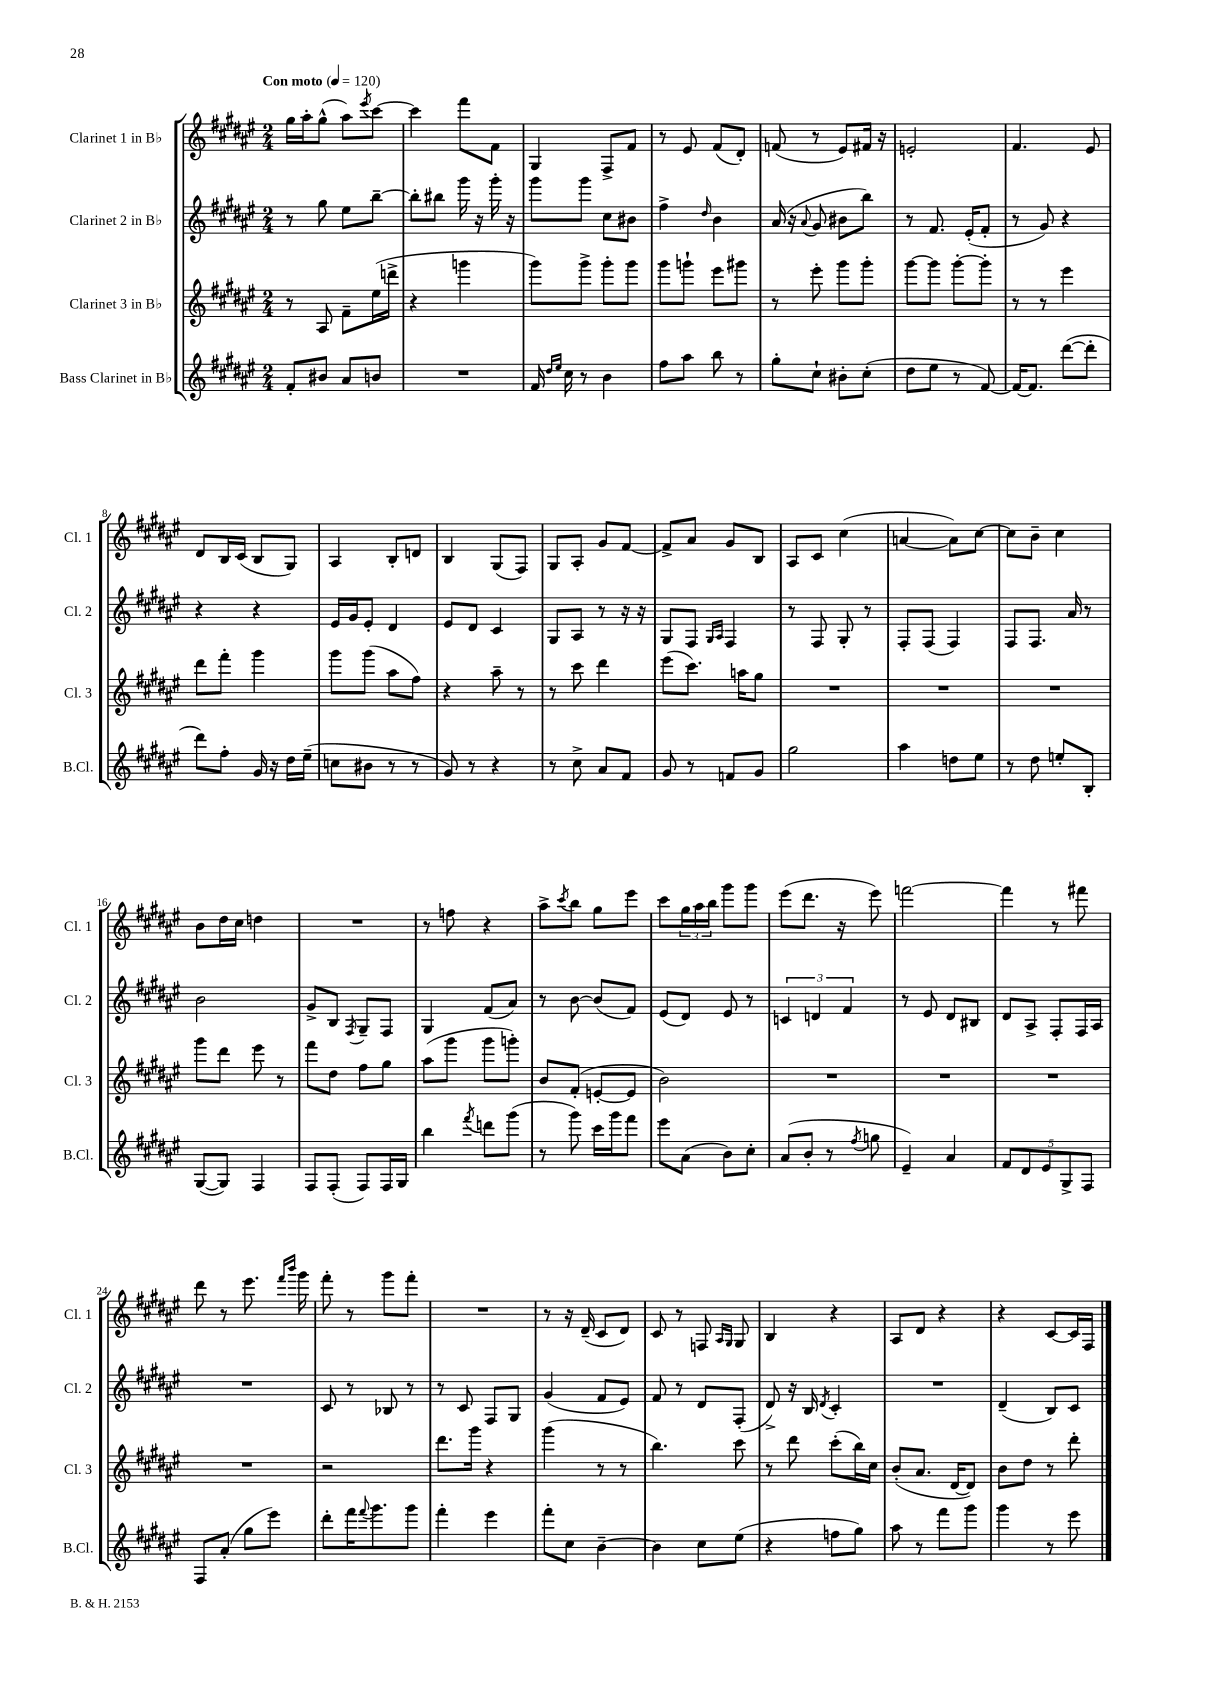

**kern	**kern	**kern	**kern
*staff4	*staff3	*staff2	*staff1
*clefG2	*clefG2	*clefG2	*clefG2
*k[f#c#g#d#a#e#]	*k[f#c#g#d#a#e#]	*k[f#c#g#d#a#e#]	*k[f#c#g#d#a#e#]
*M2/4	*M2/4	*M2/4	*M2/4
*MM120	*MM120	*MM120	*MM120
8f#'/L	8r	8r	16gg#\LL
.	.	.	16aa#'\J
8b#/J	8A#/	8gg#\	(8gg#^^\J
8a#/L	8f#~\L	8ee#\L	8aa#\L)
.	.	.	8qeee#/
8b/J	(16ee#\L	[8bb~\J	[8ccc#\J
.	16ddd^\JJ	.	.
=	=	=	=
2r	4r	8bb'\]L	4ccc#\]
.	.	8bb#\J	.
.	4ggg\	16ggg#\	8fff#\L
.	.	16r	.
.	.	16ggg#'\	8f#\J
.	.	16r	.
=	=	=	=
16f#/	8ggg#\L)	8ggg#\L	4G#/
16qqdd#/LL	.	.	.
16qqee#/JJ	.	.	.
16cc#\	.	.	.
8r	8ggg#^\J	8ggg#\J	.
4b\	8ggg#'\L	8cc#\L	8F#^/L
.	8ggg#\J	8b#\J	8f#/J
=	=	=	=
8ff#\L	8ggg#\L	4ff#^\	8r
8aa#\J	8ggg`\J	.	8e#/
.	.	16qqdd#/	.
8bb\	8eee#\L	4b\	(8f#/L
8r	8ggg#\J	.	8d#'/J)
=	=	=	=
8gg#'\L	8r	(16a#/	(8f/
.	.	16r	.
.	.	8qqa#/	.
8cc#`\J	8eee#'\	8g#/	8r
8b#'\L	8ggg#\L	8b#\L	8e#/L)
(8cc#'\J	8ggg#'\J	8bb\J)	16f#/Jk
.	.	.	16r
=	=	=	=
8dd#\L	[8ggg#\L	8r	2e'/
8ee#\J	8ggg#\]J	8.f#/	.
8r	[8ggg#'\L	.	.
.	.	(16e#'/LK	.
[8f#/)	8ggg#'\]J	8f#'/J	.
=	=	=	=
16f#/_LK	8r	8r	4.f#/
8.f#/]J	.	.	.
.	8r	8g#/)	.
([8ddd#\L	4eee#\	4r	.
8ddd#'\]J	.	.	8e#/
=	=	=	=
8ddd#\L)	8ddd#\L	4r	8d#/L
8ff#'\J	8fff#'\J	.	16B/L
.	.	.	(16c#/JJ
16g#/	4ggg#\	4r	8B/L
16r	.	.	.
16dd#\LL	.	.	8G#/J)
(16ee#~\JJ	.	.	.
=	=	=	=
8cc\L	8ggg#\L	16e#/LL	4A#/
.	.	16g#/J	.
8b#\J	(8ggg#\J	8e#'/J	.
8r	8aa#\L	4d#/	8B'/L
8r	8ff#\J)	.	8d/J
=	=	=	=
8g#/)	4r	8e#/L	4B/
8r	.	8d#/J	.
4r	8aa#~\	4c#/	(8G#/L
.	8r	.	8F#/J)
=	=	=	=
8r	8r	8G#/L	8G#/L
8cc#^\	8ccc#\	8A#/J	8A#'/J
8a#/L	4ddd#\	8r	8g#/L
8f#/J	.	16r	[8f#/J
.	.	16r	.
=	=	=	=
8g#/	(8eee#\L	8G#/L	8f#^/]L
8r	8.ccc#\J)	8F#/J	8a#/J
.	.	16qqG#/LL	.
.	.	16qqA#/JJ	.
8f/L	.	4F#/	8g#/L
.	16aa\LK	.	.
8g#/J	8gg#\J	.	8B/J
=	=	=	=
2gg#\	2r	8r	8A#/L
.	.	8F#/	8c#/J
.	.	8G#'/	(4cc#\
.	.	8r	.
=	=	=	=
4aa#\	2r	8F#'/L	[4a/
.	.	(8F#/J	.
8dd\L	.	4F#/)	8a\]L)
8ee#\J	.	.	[8cc#\J
=	=	=	=
8r	2r	8F#/L	8cc#\]L
8dd#\	.	8.F#/J	8b~\J
8ee'/L	.	.	4cc#\
.	.	16a#/	.
8B'/J	.	8r	.
=	=	=	=
([8G#/L	8ggg#\L	2b\	8b\L
8G#/]J)	8ddd#\J	.	16dd#\L
.	.	.	16cc#\JJ
4F#/	8eee#\	.	4dd\
.	8r	.	.
=	=	=	=
8F#/L	8fff#\L	8g#^/L	2r
(8F#'/J	8dd#\J	8B/J	.
.	.	8qF#/	.
8F#/L)	8ff#\L	8G#~/L	.
16F#/L	8gg#\J	8F#/J	.
16G#/JJ	.	.	.
=	=	=	=
4bb\	(8aa#\L	4G#/	8r
.	8ggg#\J	.	8ff\
8qfff#/	.	.	.
8ddd\L	8ggg#\L	(8f#/L	4r
(8ggg#\J	8ggg'\J)	8a#/J)	.
=	=	=	=
8r	8b/L	8r	8aa#^\L
.	.	.	8qccc#/
8ggg#\)	(8f#'/J	[8b\	8bb\J
16ccc#\LL	[8e'/L	(8b/]L	8gg#\L
16ggg#\J	.	.	.
8fff#\J	8e/]J	8f#/J)	8eee#\J
=	=	=	=
8eee#\L	2b\)	(8e#/L	8ccc#\L
(8a#\J	.	8d#/J)	24gg#\L
.	.	.	24aa#\
.	.	.	24bb\JJ
8b\L)	.	8e#/	8ggg#\L
8cc#'\J	.	8r	8ggg#\J
=	=	=	=
(8a#/L	2r	6c/	(8eee#\L
8b'/J	.	.	8.ddd#\J
.	.	6d/	.
8r	.	.	.
.	.	.	16r
.	.	6f#/	.
8qff#/	.	.	.
8gg\	.	.	8eee#\)
=	=	=	=
4e#~/)	2r	8r	[2fff\
.	.	8e#/	.
4a#/	.	8d#/L	.
.	.	8B#/J	.
=	=	=	=
10f#/L	2r	8d#/L	4fff\]
10d#/	.	.	.
.	.	8A#^/J	.
10e#/	.	.	.
.	.	8F#'/L	8r
10G#^/	.	.	.
.	.	16F#/L	8fff#\
10F#/J	.	.	.
.	.	16A#/JJ	.
=	=	=	=
8F#/L	2r	2r	8ddd#\
(8a#'/J	.	.	8r
8gg#\L	.	.	8.eee#\
8eee#\J)	.	.	.
.	.	.	16qqfff#/LL
.	.	.	16qqbbb/JJ
.	.	.	16ggg#\
=	=	=	=
8ddd#'\L	2r	8c#/	8fff#'\
16fff#\K	.	8r	8r
8qqfff#/	.	.	.
8.ggg#\	.	.	.
.	.	8B-/	8ggg#\L
8ggg#\J	.	8r	8fff#'\J
=	=	=	=
4fff#'\	8.ddd#\L	8r	2r
.	.	8c#/	.
.	16ggg#\Jk	.	.
4eee#\	4r	8F#/L	.
.	.	8G#/J	.
=	=	=	=
8fff#'\L	(4ggg#\	(4g#/	8r
8cc#\J	.	.	16r
.	.	.	(16d#~/
[4b~\	8r	8f#/L	8c#/L
.	8r	8e#/J)	8d#/J)
=	=	=	=
4b\]	4.bb\)	8f#/	8c#/
.	.	8r	8r
8cc#\L	.	8d#/L	8F/
.	.	.	16qqA#/LL
.	.	.	16qqG#/JJ
(8ee#\J	8ccc#\	(8F#'/J	8G#/
=	=	=	=
4r	8r	8d#^/)	4B/
.	8ddd#\	16r	.
.	.	16B/	.
.	.	8qd#/	.
8ff\L	(8ccc#'\L	4c#'/	4r
8gg#\J)	16bb\L)	.	.
.	16cc#\JJ	.	.
=	=	=	=
8aa#\	(8b'/L	2r	8A#/L
8r	8.a#/J	.	8d#/J
8fff#\L	.	.	4r
.	[16d#/LK	.	.
8ggg#\J	8d#/]J)	.	.
=	=	=	=
4ggg#\	8b\L	(4d#~/	4r
.	8dd#\J	.	.
8r	8r	8B/L)	[8c#/L
8eee#\	8ddd#'\	8c#/J	16c#/]L
.	.	.	16F#/JJ
==	==	==	==
*-	*-	*-	*-
